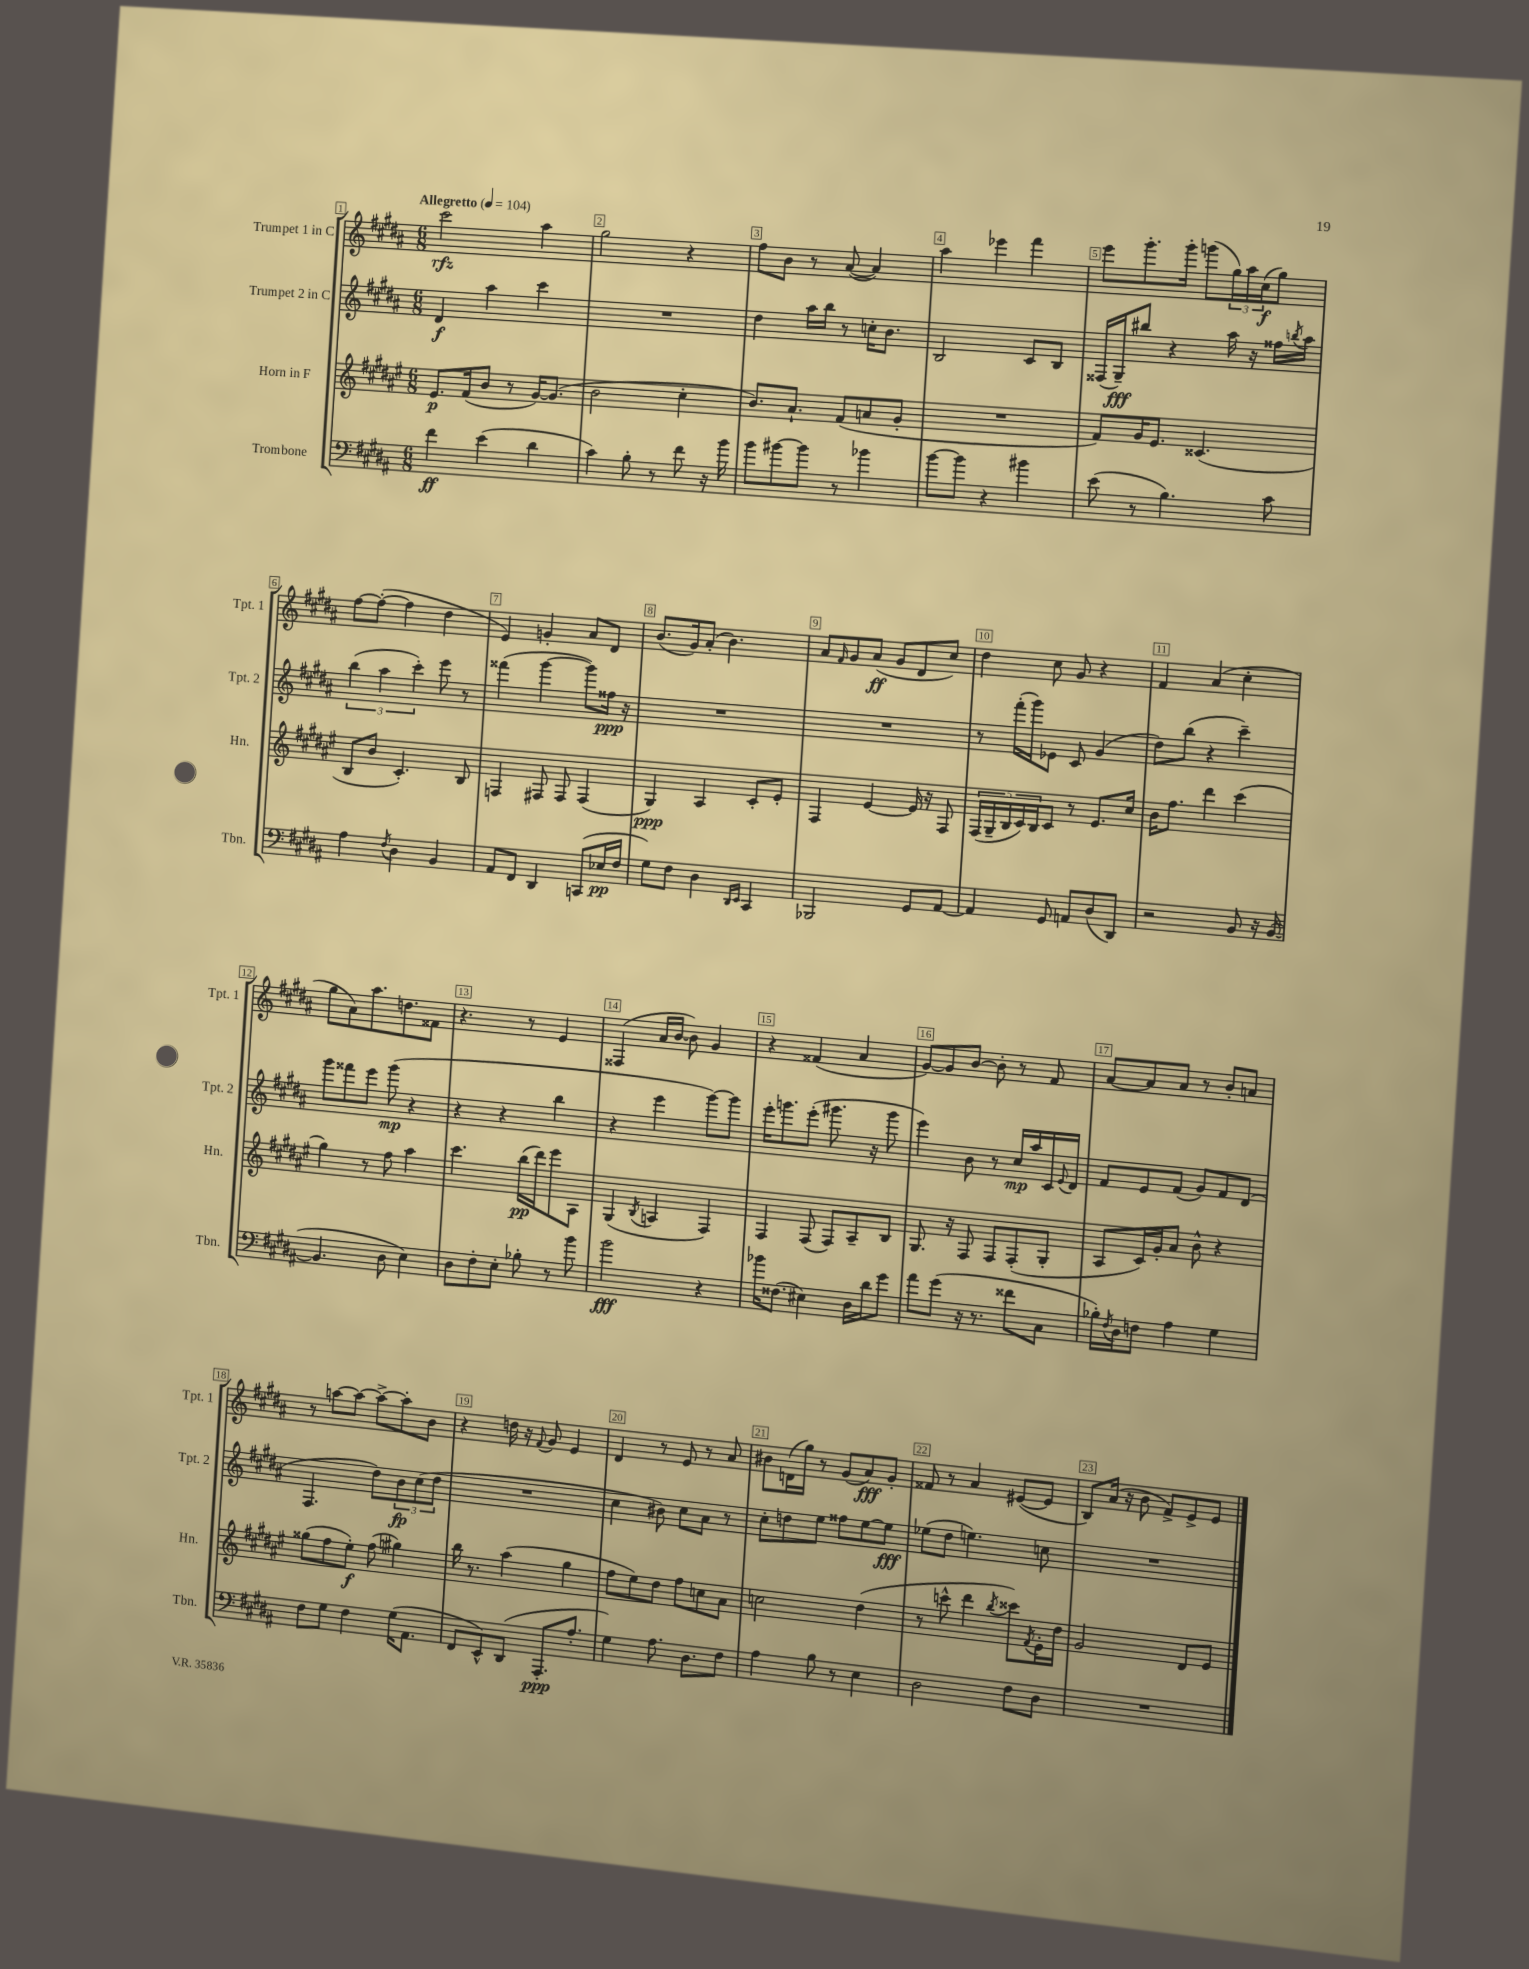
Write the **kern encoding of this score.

**kern	**kern	**kern	**kern
*staff4	*staff3	*staff2	*staff1
*clefF4	*clefG2	*clefG2	*clefG2
*k[f#c#g#d#a#]	*k[f#c#g#d#a#e#]	*k[f#c#g#d#a#]	*k[f#c#g#d#a#]
*M6/8	*M6/8	*M6/8	*M6/8
*MM104	*MM104	*MM104	*MM104
4f#	8.e#	4d#	2ccc#
.	(16f#	.	.
(4e	8b	4aa#	.
.	8r	.	.
4d#	[16g#)	4ccc#	4aa#
.	(8.g#]	.	.
=	=	=	=
4c#)	2b	2.r	2gg#
8B'	.	.	.
8r	.	.	.
8f#	4cc#'	.	4r
16r	.	.	.
16b	.	.	.
=	=	=	=
8b	8.b)	4dd#	8ff#
[8b#	.	.	8b
.	8.a#`	.	.
8b#]	.	16aa#	8r
.	.	16bb	.
8r	(8f#	8r	([8a#
4b-	8a	16cc'	4a#])
.	.	8.b	.
.	8g#'	.	.
=	=	=	=
[8b	2.r	2B	4aa#
8b]	.	.	.
4r	.	.	4eee-
4b#	.	8c#	4fff#
.	.	8B	.
=	=	=	=
(8e	8f#)	(16F##	8eee
.	.	16G#~)	.
8r	16g#	8bb#	8.ggg#'
.	8.e#	.	.
4.B)	.	4r	.
.	.	.	16ggg#'
.	(4.c##	.	(8ggg
.	.	16aa#	24gg#)
.	.	.	24aa#
.	.	16r	.
.	.	.	(24cc#
8c#	.	16ff##	8gg#)
.	.	8qbb	.
.	.	16aa#	.
=	=	=	=
4A#	8B	(6bb	[8ff#
.	8b	.	(8ff#'_
.	.	6aa#	.
8qF#	.	.	.
4D#	4.c#')	.	4ff#]
.	.	6ccc#')	.
4BB	.	8eee	4dd#
.	8B	8r	.
=	=	=	=
8AA#	4F	(4fff##	4e)
8FF#	.	.	.
4DD#	8F#	[4ggg#	4g'
.	8F#	.	.
(8CC	(4F#	8ggg#])	8a#
16E-	.	16ff##	8d#
16F#	.	16r	.
=	=	=	=
8G#)	4G#)	2.r	(8.b
8F#	.	.	.
.	.	.	16g#)
4D#	4A#	.	(8a#'
.	.	.	4.b)
16qqDD#	.	.	.
16qqEE	.	.	.
4CC#	8c#'	.	.
.	8e#'	.	.
=	=	=	=
2BBB-	4F#	2.r	8a#
.	.	.	16qqf#
.	.	.	8g#
.	[4e#	.	(8a#
.	.	.	8g#
8GG#	16e#]	.	8d#
.	16r	.	.
[8AA#	8F#	.	8cc#)
=	=	=	=
4AA#]	(20F#	8r	4dd#
.	20G#~	.	.
.	20B	.	.
.	.	(16fff#'	.
.	20c#)	.	.
.	.	16ggg#)	.
.	20B	.	.
8GG#	8c#	8e-	8cc#
8AA	8r	8c#	8g#
(8D#	8.e#	(4g#	4r
8DD#)	.	.	.
.	16cc#	.	.
=	=	=	=
2r	16b	8dd#)	4f#
.	8.ff#	.	.
.	.	(8bb	.
.	4ddd#	4r	(4a#
8BB	(4ccc#	4ccc#~)	4cc#'
16r	.	.	.
([16BB	.	.	.
=	=	=	=
4.BB]	4gg#)	8ggg#	8gg#
.	.	8fff##	8a#)
.	8r	8eee	8.aa#
8D#	8ff#	(8ggg#	.
.	.	.	8.dd
4E)	4aa#	4r	.
.	.	.	8f##
=	=	=	=
8D#	4.ccc#	4r	4.r
8F#'	.	.	.
8E'	.	4r	.
8B-'	(16bb	.	8r
.	16ddd#)	.	.
8r	8eee#	4bb	4e
8b	8A#	.	.
=	=	=	=
2b	(4G#	4r	(4F##
.	8qB	.	.
.	4A	4eee	16a#
.	.	.	[16b
.	.	.	8b])
4r	4F#)	[8ggg#)	4g#
.	.	8ggg#]	.
=	=	=	=
16b-	4F#	16eee'	4r
(8.F##	.	8.ggg	.
4E#)	(8F#	(8eee'	(4f##
.	8F#)	8.ggg#	.
16D#	8A#~	.	4a#
16d#	.	16r	.
8g#	8B	8ggg#	.
=	=	=	=
8a#	8.G#	4eee)	[8g#)
(8g#	.	.	8g#]
.	16r	.	.
16r	8F#	8b	[8b
8.r	.	.	.
.	8F#	8r	8b']
8f##	(8F#'	16cc#	8r
.	.	16aa#	.
8C#	8G#'	16c#	8f#
.	.	8qqe	.
.	.	16d#	.
=	=	=	=
16B-')	8A#	8f#	[8a#
8qF#	.	.	.
16D#	.	.	.
8F	16c#)	8e	8a#]
.	16g#'	.	.
4A#	8a#	(8f#	8a#
.	8b^^	8g#)	8r
4G#	4r	8f#	8b'
.	.	(8d#	8a
=	=	=	=
8F#	(8gg##	4.F#	8r
8G#	8ff#	.	[8aa
4F#	8ee#')	.	8aa_
.	(8ff#	8dd#)	8aa^_
(16G#	4gg#)	12b	8aa']
8.AA#	.	.	.
.	.	(12cc#	.
.	.	.	8b
.	.	12dd#	.
=	=	=	=
8FF#	16bb	2.r	4r
.	8.r	.	.
8EE^^)	.	.	.
(8DD#	(4aa#	.	16dd
.	.	.	16r
.	.	.	8qqf#
8.AAA#'	.	.	8g#
.	4gg#	.	4e
8.A#'	.	.	.
=	=	=	=
4G#)	8ff#	4cc#	4d#
.	8ee#)	.	.
8.A#	8dd#	8b#)	8r
.	8ff#	8cc#	8e
8.D#	.	.	.
.	8cc	8a#	8r
8F#	8a#	8r	8a#
=	=	=	=
4A#	2cc	8cc#'	8b#
.	.	8dd	(16d
.	.	.	16gg#)
8B	.	8ee	8r
8r	.	8ff##	(8g#
4E	(4dd#	[8ee	8a#)
.	.	8ee]	8g#'
=	=	=	=
2D#	8r	(8ee-	8f##
.	8ccc^^	8dd#	8r
.	4ddd#	4.ee)	4a#
.	8qbb	.	.
8F#	8ccc##)	.	([8e#
.	8qf#	.	.
8D#	16e#'	8cc	8e#]
.	16dd#	.	.
=	=	=	=
2.r	2g#	2.r	8B)
.	.	.	(16a#
.	.	.	16r
.	.	.	8b
.	.	.	8f#^)
.	8d#	.	8e^
.	8e#	.	8e
==	==	==	==
*-	*-	*-	*-
